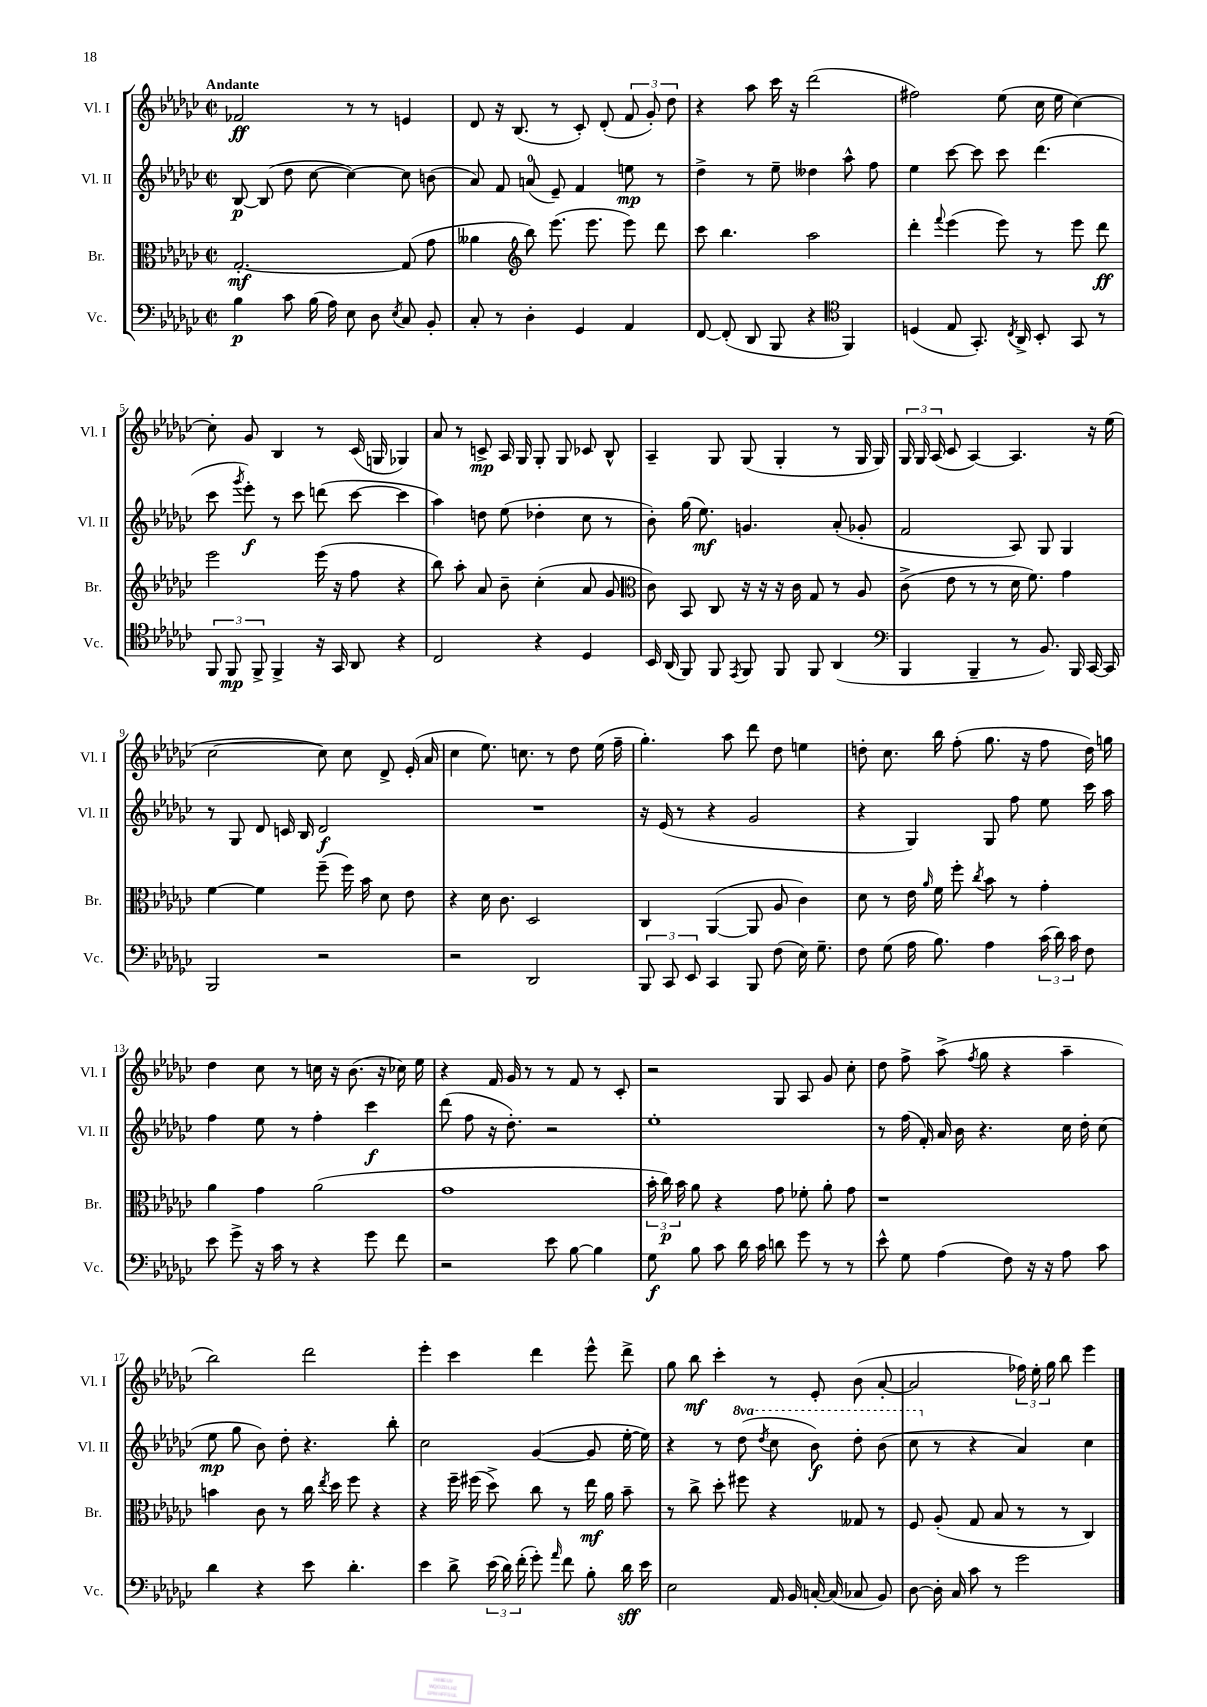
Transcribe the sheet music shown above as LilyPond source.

<<
\new StaffGroup <<
\new Staff = "s0" \with { instrumentName = "Vl. I" shortInstrumentName = "Vl. I" } {
    \clef treble \key ges \major \defaultTimeSignature \time 2/2 \tempo "Andante"
    \autoBeamOff fes'2\ff r8 r8 e'4 |
    des'8 r16 bes8.( r8 ces'8-.) des'8-.( \tuplet 3/2 { f'8 ges'8-.) des''8 } |
    r4 aes''8 ces'''16 r16 des'''2( |
    fis''2) ees''8( ces''16 ees''16 ces''4~) |
    ces''8-. ges'8 bes4 r8 ces'16( g16 ges4) |
    aes'8 r8 c'8->\mp aes16 ges16 ges8-. ges8 ces'8 bes8-^ |
    aes4-- ges8 ges8( ges4-. r8 ges16 ges16) |
    \tuplet 3/2 { ges16 ges16 aes16( } ces'8 aes4~) aes4. r16 ees''16( |
    ces''2~ ces''8) ces''8 des'8-> ees'16-.( aes'16 |
    ces''4 ees''8.) c''8. r8 des''8 ees''16( f''16-- |
    ges''4.-.) aes''8 des'''8 des''8 e''4 |
    d''8-. ces''8. bes''16 f''8-.( ges''8. r16 f''8 d''16) g''16 |
    des''4 ces''8 r8 c''16 r16 bes'8.( r16 ces''16) ees''16 |
    r4 f'16 ges'16 r8 r8 f'8 r8 ces'8-. |
    r2 ges8 aes8 ges'8 ces''8-. |
    des''8 f''8-> aes''8->( \acciaccatura { f''8 } ges''8 r4 aes''4-- |
    bes''2) des'''2 |
    ees'''4-. ces'''4 des'''4 ees'''8-^ des'''8-> |
    ges''8 bes''8\mf ces'''4-. r8 ees'8-. bes'8( aes'8~-. |
    aes'2 \tuplet 3/2 { fes''16) ees''16-. ges''16 } bes''8 ees'''4 \bar "|." |
}
\new Staff = "s1" \with { instrumentName = "Vl. II" shortInstrumentName = "Vl. II" } {
    \clef treble \key ges \major \defaultTimeSignature \time 2/2 \set Staff.ottavationMarkups = #ottavation-simple-ordinals
    \autoBeamOff bes8~\p bes8( des''8 ces''8~ ces''4~) ces''8 b'8( |
    aes'8) f'8 a'8-0( ees'8--) f'4 e''8\mp r8 |
    des''4-> r8 ees''8-- deses''4 aes''8-^ f''8 |
    ees''4 ces'''8~ ces'''8 ces'''8 des'''4.( |
    ces'''8 \acciaccatura { ges'''8 } ees'''8-.\f) r8 ces'''8 d'''8( ces'''8~ ces'''4 |
    aes''4) d''8 ees''8( des''4-. ces''8 r8 |
    bes'8-.) ges''16( ees''8.\mf) g'4. aes'8-.( ges'8-. |
    f'2 aes8) ges8 ges4 |
    r8 ges8 des'8 c'16 bes16 des'2\f |
    R1 |
    r16 ees'16( r8 r4 ges'2 |
    r4 ges4) ges8 f''8 ees''8 ces'''16 aes''16 |
    f''4 ees''8 r8 f''4-. ces'''4\f |
    des'''8( f''8 r16 des''8.-.) r2 |
    ees''1-. |
    r8 f''16( f'16-.) aes'16 bes'16 r4. ces''16 des''16-. ces''8( |
    ees''8\mp ges''8 bes'8) des''8-. r4. bes''8-. |
    ces''2 ges'4~( ges'8 ees''16~-. ees''16) |
    r4 r8 \ottava #1 des'''8( \acciaccatura { des'''8 } ces'''8 bes''8\f) des'''8-. bes''8( |
    ces'''8 \ottava #0 r8 r4 aes'4) ces''4 \bar "|." |
}
\new Staff = "s2" \with { instrumentName = "Br." shortInstrumentName = "Br." } {
    \clef alto \key ges \major \defaultTimeSignature \time 2/2
    \autoBeamOff ges2.~-.\mf ges8( ges'8 |
    aeses'4 \clef treble bes''8) ees'''8.( ees'''8. ees'''8) des'''8 |
    ces'''8 bes''4. aes''2 |
    des'''4-. \appoggiatura { f'''8 } ees'''4( ees'''8) r8 ees'''8 des'''8\ff |
    ees'''2 ees'''16( r16 f''8 r4 |
    bes''8) aes''8-. aes'8 bes'8-- ces''4-.( aes'8 ges'8 |
    \clef alto ces'8) bes,8 ces8 r16 r16 r16 ces'16 ges8 r8 aes8 |
    ces'8->( ees'8 r8 r8 des'16 f'8.) ges'4 |
    f'4~ f'4 f''8--( f''16) bes'16 des'8 ees'8 |
    r4 des'16 ces'8. des2 |
    ces4 aes,4~( aes,8 aes8 ces'4) |
    des'8 r8 ees'16 \grace { aes'16 } f'16 f''8-. \acciaccatura { ces''8 } bes'8 r8 ges'4-. |
    aes'4 ges'4 aes'2( |
    ges'1 |
    \tuplet 3/2 { bes'16-. ces''16\p) bes'16 } aes'8 r4 ges'8 fes'8-. aes'8-. ges'8 |
    r1 |
    b'4 ces'8 r8 ces''16 \acciaccatura { ees''8 } des''16 f''8 r4 |
    r4 f''16-- fis''16( des''8->) ces''8 r8 ees''16\mf aes'16 bes'8-- |
    r8 ces''8-> des''8-. fis''8 r4 geses8 r8 |
    f8 aes8-.( ges8 bes8 r8 r8 ces4) \bar "|." |
}
\new Staff = "s3" \with { instrumentName = "Vc." shortInstrumentName = "Vc." } {
    \clef bass \key ges \major \defaultTimeSignature \time 2/2
    \autoBeamOff bes4\p ces'8 bes16( aes16) ees8 des8 \acciaccatura { ees8 } ces8 bes,8-. |
    ces8-. r8 des4-. ges,4 aes,4 |
    f,8~ f,8-.( des,8 bes,,8 r4 \clef tenor f,4) |
    d4( ees8 ges,8.-.) \acciaccatura { ces8 } aes,16-> bes,8-. ges,8 r8 |
    \tuplet 3/2 { f,8 f,8\mp f,8-> } f,4-> r16 ges,16 aes,8 r4 |
    ces2 r4 des4 |
    bes,16 aes,16( f,8) f,8 \acciaccatura { ees,8 } f,8 f,8 f,8 aes,4( |
    \clef bass bes,,4 bes,,4-- r8 bes,8.) bes,,16 ces,16~ ces,16 |
    bes,,2 r2 |
    r2 des,2 |
    \tuplet 3/2 { bes,,8 ces,8 ees,8 } ces,4 bes,,8 f8( ees16) ges8.-- |
    f8 ges8( aes16 bes8.) aes4 \tuplet 3/2 { ces'16( des'16) ces'16 } f8 |
    ees'8 ges'8-> r16 ces'16 r8 r4 ges'8 f'8 |
    r2 ees'8 bes8~ bes4 |
    ges8\f bes8 ces'8 des'16 ces'16 d'8 ges'8 r8 r8 |
    ees'8-^ ges8 aes4( f8) r16 r16 aes8 ces'8 |
    des'4 r4 ees'8 des'4.-. |
    ees'4 des'8-> \tuplet 3/2 { ees'16( des'16) f'16-.( } ges'8-.) \grace { aes'16 } f'8 bes8-. des'16\sff ees'16 |
    ees2 aes,16 bes,16 c16~-. c16( ces8 bes,8) |
    des8~ des16-. ces16 ces'8 r8 ges'2 \bar "|." |
}
>>
>>
